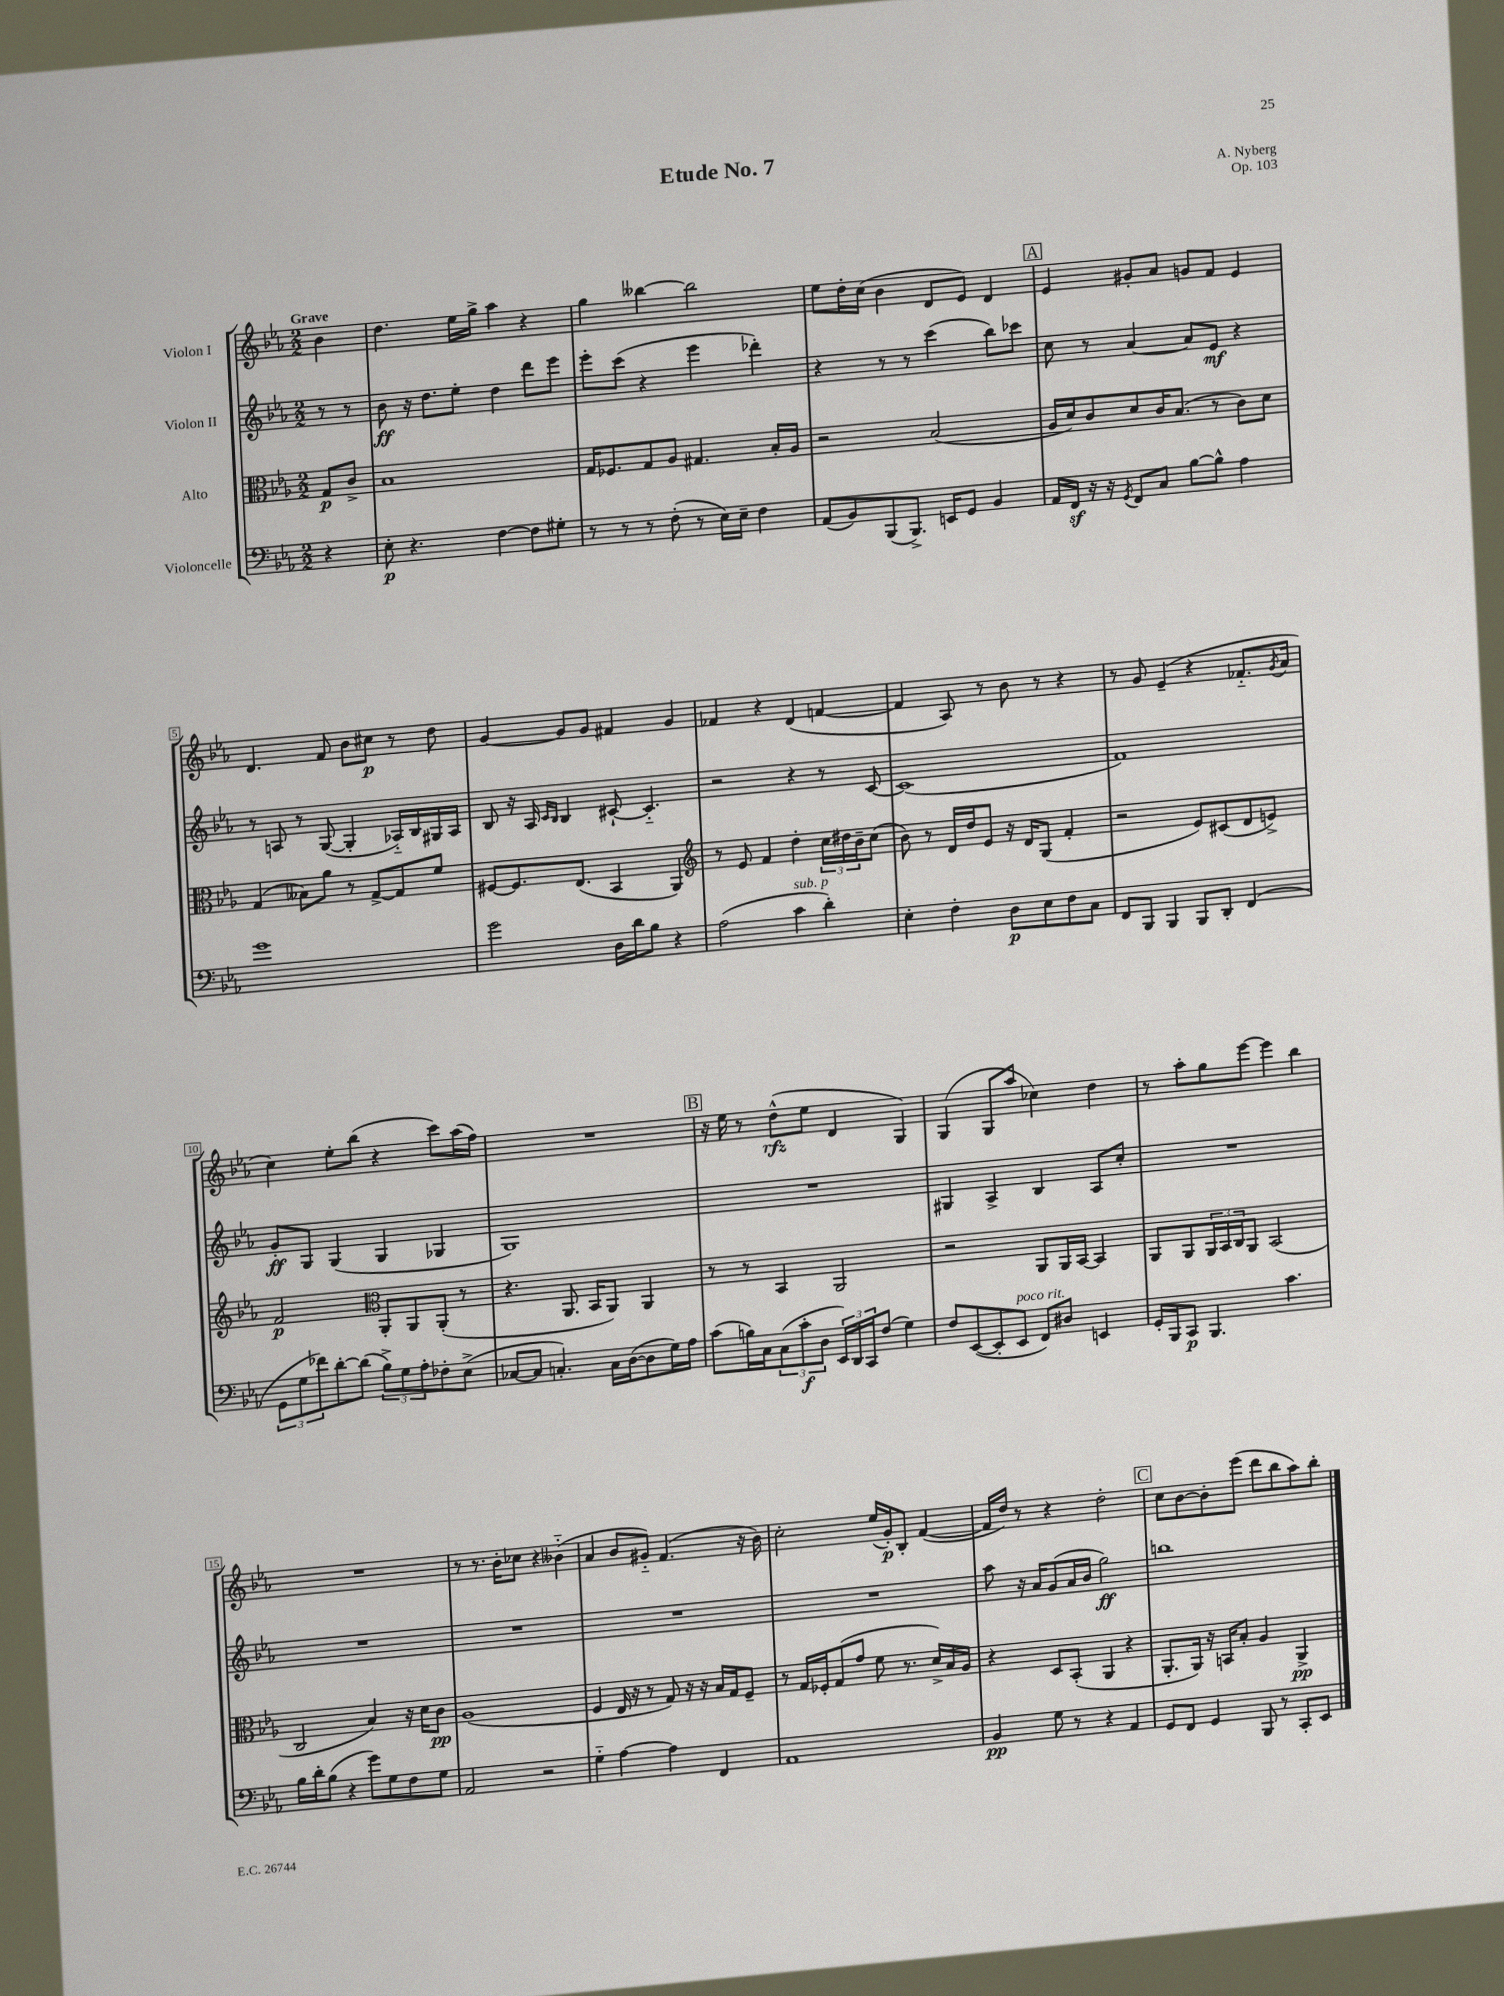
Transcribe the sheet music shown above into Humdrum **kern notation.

**kern	**kern	**kern	**kern
*staff4	*staff3	*staff2	*staff1
*clefF4	*clefC3	*clefG2	*clefG2
*k[b-e-a-]	*k[b-e-a-]	*k[b-e-a-]	*k[b-e-a-]
*M2/2	*M2/2	*M2/2	*M2/2
4r	8G	8r	4b-
.	8c^	8r	.
=	=	=	=
8E-'	1B-	8b-	4.dd
4.r	.	16r	.
.	.	8.dd	.
.	.	8ee-'	16ee-
.	.	.	16gg^
[4F	.	4dd	4aa-
8F]	.	8ddd	4r
8G#'	.	8eee-	.
=	=	=	=
8r	16G	8eee-'	4gg
.	8.F-	.	.
8r	.	(8ccc	.
8r	8G	4r	[4bb--
(8F'	8A-	.	.
8r	4.G#	4eee-	2bb--]
16E-)	.	.	.
16E-~	.	.	.
4F	.	4ddd-')	.
.	16B-'	.	.
.	16A-	.	.
=	=	=	=
(8AA-	2r	4r	8ee-
8BB-)	.	.	16dd'
.	.	.	(16cc
(8BBB-	.	8r	4b-
8.BBB-^)	.	8r	.
.	(2B-	(4ccc	8d
16EE	.	.	.
8GG	.	.	8e-)
4BB-	.	8bb-)	4d
.	.	8ccc-	.
=	=	=	=
16AA-	16A-	8cc	4e-
16FF	16d)	.	.
16r	8c	8r	.
16r	.	.	.
8qGG	.	.	.
8FF	8d	[4a-	8g#'
8C	16c	.	8a-
.	(8.B-	.	.
[8B-	.	8a-]	8g
8B-^^]	8r	8e-	8f
4A-	8c)	4r	4e-
.	8d	.	.
=	=	=	=
1g	(4G	8r	4.d
.	.	8A	.
.	8B--)	8r	.
.	8a-	([8G	8f
.	8r	4G']	8b-
.	[8G^	.	8cc#
.	8G]	16A-'~)	8r
.	.	16B-	.
.	8f	16G#	8dd
.	.	16A-	.
=	=	=	=
2g	[8F#	8B-	[4g
.	8.F#]	16r	.
.	.	16A-	.
.	.	16qqc	.
.	.	16qqB-	.
.	.	4B-	8g]
.	(8.E-	.	.
.	.	.	8g
16D	4BB-	[8c#`	4f#
16d	.	.	.
8B-	.	4.c#'~]	.
4r	4AA-)	.	4g
=	=	=	=
*	*clefG2	*	*
(2A-	8r	2r	4f-
.	8e-	.	.
.	4f	.	4r
4c	4dd'	4r	(4d
4d')	24cc	8r	[4f
.	24dd#	.	.
.	24b-~	.	.
.	(8cc	[8c	.
=	=	=	=
4E-'	8b-)	(1c]	4f]
.	8r	.	.
4F'	16d	.	8A-)
.	16dd	.	.
.	8e-	.	8r
8D	16r	.	8b-
.	16d	.	.
8E-	(8G	.	8r
8F	4f'	.	4r
8C	.	.	.
=	=	=	=
8FF	2r	1f)	8r
8BBB-	.	.	8g
4BBB-	.	.	(4e-~
8BBB-	8e-)	.	4r
8DD'	(8c#	.	.
(4FF	8d	.	8.f-'~
.	8e^)	.	.
.	.	.	8qg
.	.	.	16a-
=	=	=	=
12GG	2f	8g'	4cc)
12G	.	.	.
.	.	8G	.
12f-)	.	.	.
[8d'	.	(4G	8ee-'
(8d]	.	.	(8bb-
*	*clefC3	*	*
12B-^)	8AA-'	4G	4r
12G	.	.	.
.	8AA-	.	.
12A-'	.	.	.
8F-'	(8AA-'	4G-	8ccc)
(8E-^	8r	.	(16aa-
.	.	.	16ff)
=	=	=	=
[8C-	4.r	1G)	1r
8C-]	.	.	.
4.C')	.	.	.
.	8.AA-	.	.
.	16BB-	.	.
16C	8AA-)	.	.
([16D	.	.	.
8D]	4AA-	.	.
16G)	.	.	.
16A-	.	.	.
=	=	=	=
(8c	8r	1r	16r
.	.	.	16ee-
16B)	8r	.	8r
16C	.	.	.
(12C	4BB-	.	(8dd^^
12c'	.	.	.
.	.	.	8ee-
12D	.	.	.
24EE-)	2AA-	.	4d
24DD	.	.	.
24CC	.	.	.
(8F	.	.	.
4G)	.	.	4G)
=	=	=	=
8F	2r	4G#	(4G
([8EE-	.	.	.
8EE-']	.	4A-^	8G
8EE-	.	.	8aa-
8FF)	8AA-	4B-	4cc-)
8D#	16AA-	.	.
.	[16BB-	.	.
4EE	4BB-]	8A-	4dd
.	.	8cc'	.
=	=	=	=
16GG'	8AA-	1r	8r
16BBB-	.	.	.
8CC	8AA-	.	8aa-'
4.BBB-	24AA-	.	8gg
.	24BB-	.	.
.	24C	.	.
.	8AA-	.	[8eee-
.	(2BB-	.	4eee-]
4.c	.	.	.
.	.	.	4bb-
=	=	=	=
16B-	2C	1r	1r
16d'	.	.	.
(8B-	.	.	.
4r	.	.	.
8g)	4B-)	.	.
8G	.	.	.
8F	16r	.	.
.	16d	.	.
8G	8c	.	.
=	=	=	=
2AA-	(1A-	1r	8r
.	.	.	8.r
.	.	.	16b-'
.	.	.	8cc-
2r	.	.	4r
.	.	.	(4b--'~
=	=	=	=
4G'~	4F	1r	4a-
[4A-	16E-	.	8b-
.	16r	.	.
.	8r	.	8g#'~)
4A-]	8G)	.	(4.f
.	16r	.	.
.	16r	.	.
4FF	16B-	.	.
.	16G	.	.
.	8F~	.	16r
.	.	.	16b-)
=	=	=	=
1AA-	8r	1r	2cc'
.	16G	.	.
.	16F-'	.	.
.	(8G	.	.
.	8g	.	.
.	8f	.	(16ee-
.	.	.	16g')
.	8.r	.	8B-'
.	.	.	([4f
.	16d^)	.	.
.	16B-	.	.
.	16A-	.	.
=	=	=	=
4BB-	4r	8aa-	16f]
.	.	.	16dd)
.	.	16r	8r
.	.	16a-	.
8G	8D	(8g	4r
8r	(8BB-'	16a-	.
.	.	16b-	.
4r	4AA-	2gg)	2dd'
4AA-	4r	.	.
=	=	=	=
8GG	8.AA-'	1bb	8cc
8FF	.	.	[8b-
.	16AA-)	.	.
4GG	16r	.	8b-']
.	16BB	.	.
.	8B-'	.	(8eee-
8BBB-	4A-	.	8ddd
8r	.	.	8bb-
8CC'	4AA-^	.	8aa-)
8EE-	.	.	8bb-'
==	==	==	==
*-	*-	*-	*-
